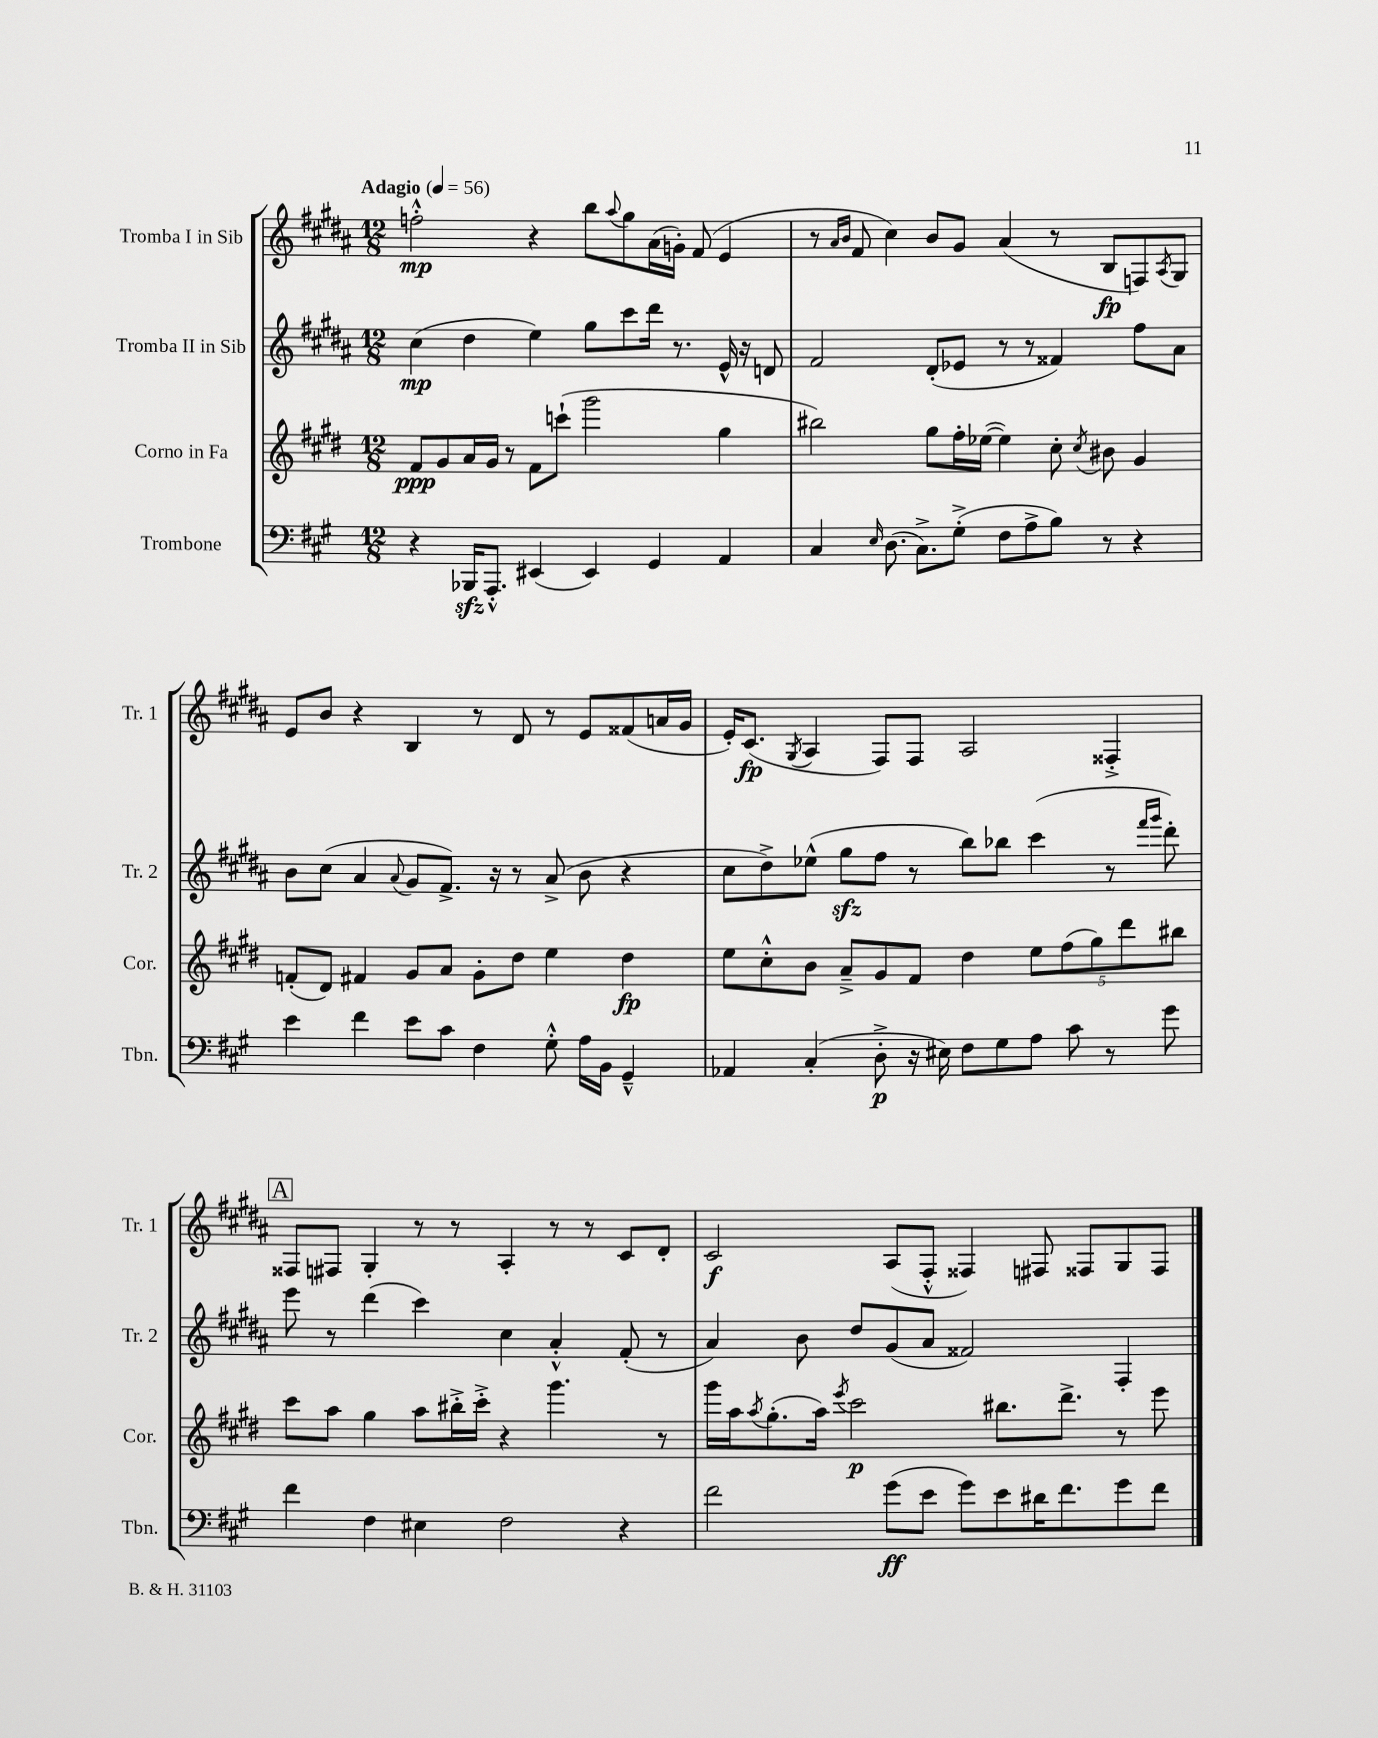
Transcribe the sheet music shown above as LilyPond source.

<<
\new StaffGroup <<
\new Staff = "s0" \with { instrumentName = "Tromba I in Sib" shortInstrumentName = "Tr. 1" } {
    \clef treble \key b \major \numericTimeSignature \time 12/8 \tempo "Adagio" 4 = 56
    f''2-.-^\mp r4 b''8 \appoggiatura { ais''8 } gis''8 ais'16( g'16-.) fis'8( e'4 |
    r8 \grace { ais'16 b'16 } fis'8 cis''4) b'8 gis'8 ais'4( r8 b8\fp f8) \acciaccatura { ais8 } gis8 |
    e'8 b'8 r4 b4 r8 dis'8 r8 e'8 fisis'8( a'16 gis'16 |
    e'16-.) cis'8.\fp( \acciaccatura { gis8 } ais4 fis8) fis8 ais2 fisis4-.-> |
    \mark \markup { \box "A" } fisis8 fis8 gis4-. r8 r8 ais4-. r8 r8 cis'8 dis'8-. |
    cis'2\f ais8( fis8-.-^ fisis4) fis8 fisis8 gis8 fisis8 \bar "|." |
}
\new Staff = "s1" \with { instrumentName = "Tromba II in Sib" shortInstrumentName = "Tr. 2" } {
    \clef treble \key b \major \numericTimeSignature \time 12/8
    cis''4\mp( dis''4 e''4) gis''8 cis'''8 dis'''16 r8. e'16-^ r16 d'8 |
    fis'2 dis'8-.( ees'8 r8 r8 fisis'4) fis''8 ais'8 |
    b'8 cis''8( ais'4 \appoggiatura { ais'8 } gis'8 fis'8.->) r16 r8 ais'8->( b'8 r4 |
    cis''8 dis''8->) ees''8-^( gis''8\sfz fis''8 r8 b''8) bes''8 cis'''4( r8 \grace { fis'''16 gis'''16 } dis'''8-.) |
    \mark \markup { \box "A" } e'''8 r8 dis'''4( cis'''4) cis''4 ais'4-.-^ fis'8-.( r8 |
    ais'4) b'8 dis''8 gis'8( ais'8 fisis'2) fis4-. \bar "|." |
}
\new Staff = "s2" \with { instrumentName = "Corno in Fa" shortInstrumentName = "Cor." } {
    \clef treble \key e \major \numericTimeSignature \time 12/8
    fis'8\ppp gis'8 a'16 gis'16 r8 fis'8 c'''8-!( gis'''2 gis''4 |
    bis''2) gis''8 fis''16-. ees''16~( ees''4) cis''8-. \acciaccatura { cis''8 } bis'8 gis'4 |
    f'8-.( dis'8) fis'4 gis'8 a'8 gis'8-. dis''8 e''4 dis''4\fp |
    e''8 cis''8-.-^ b'8 a'8---> gis'8 fis'8 dis''4 \tuplet 5/4 { e''8 fis''8( gis''8) dis'''8 bis''8 } |
    \mark \markup { \box "A" } cis'''8 a''8 gis''4 a''8 bis''16-.-> cis'''16-.-> r4 gis'''4. r8 |
    gis'''16 a''16 \acciaccatura { a''8 } gis''8.-.( a''16) \acciaccatura { e'''8 } cis'''2\p bis''8. dis'''8.-> r8 e'''8 \bar "|." |
}
\new Staff = "s3" \with { instrumentName = "Trombone" shortInstrumentName = "Tbn." } {
    \clef bass \key a \major \numericTimeSignature \time 12/8
    r4 bes,,16\sfz a,,8.-.-^ eis,4( eis,4) gis,4 a,4 |
    cis4 \grace { e16 } d8.( cis8.->) gis8-.->( fis8 a8-> b8) r8 r4 |
    e'4 fis'4 e'8 cis'8 fis4 gis8-.-^ a16 b,16 gis,4---^ |
    aes,4 cis4-.( d8-.->\p r16 eis16) fis8 gis8 a8 cis'8 r8 gis'8 |
    \mark \markup { \box "A" } fis'4 fis4 eis4 fis2 r4 |
    fis'2 gis'8\ff( e'8 gis'8) e'8 dis'16 fis'8. gis'8 fis'8 \bar "|." |
}
>>
>>
\layout { \context { \Score \remove "Bar_number_engraver" } }
